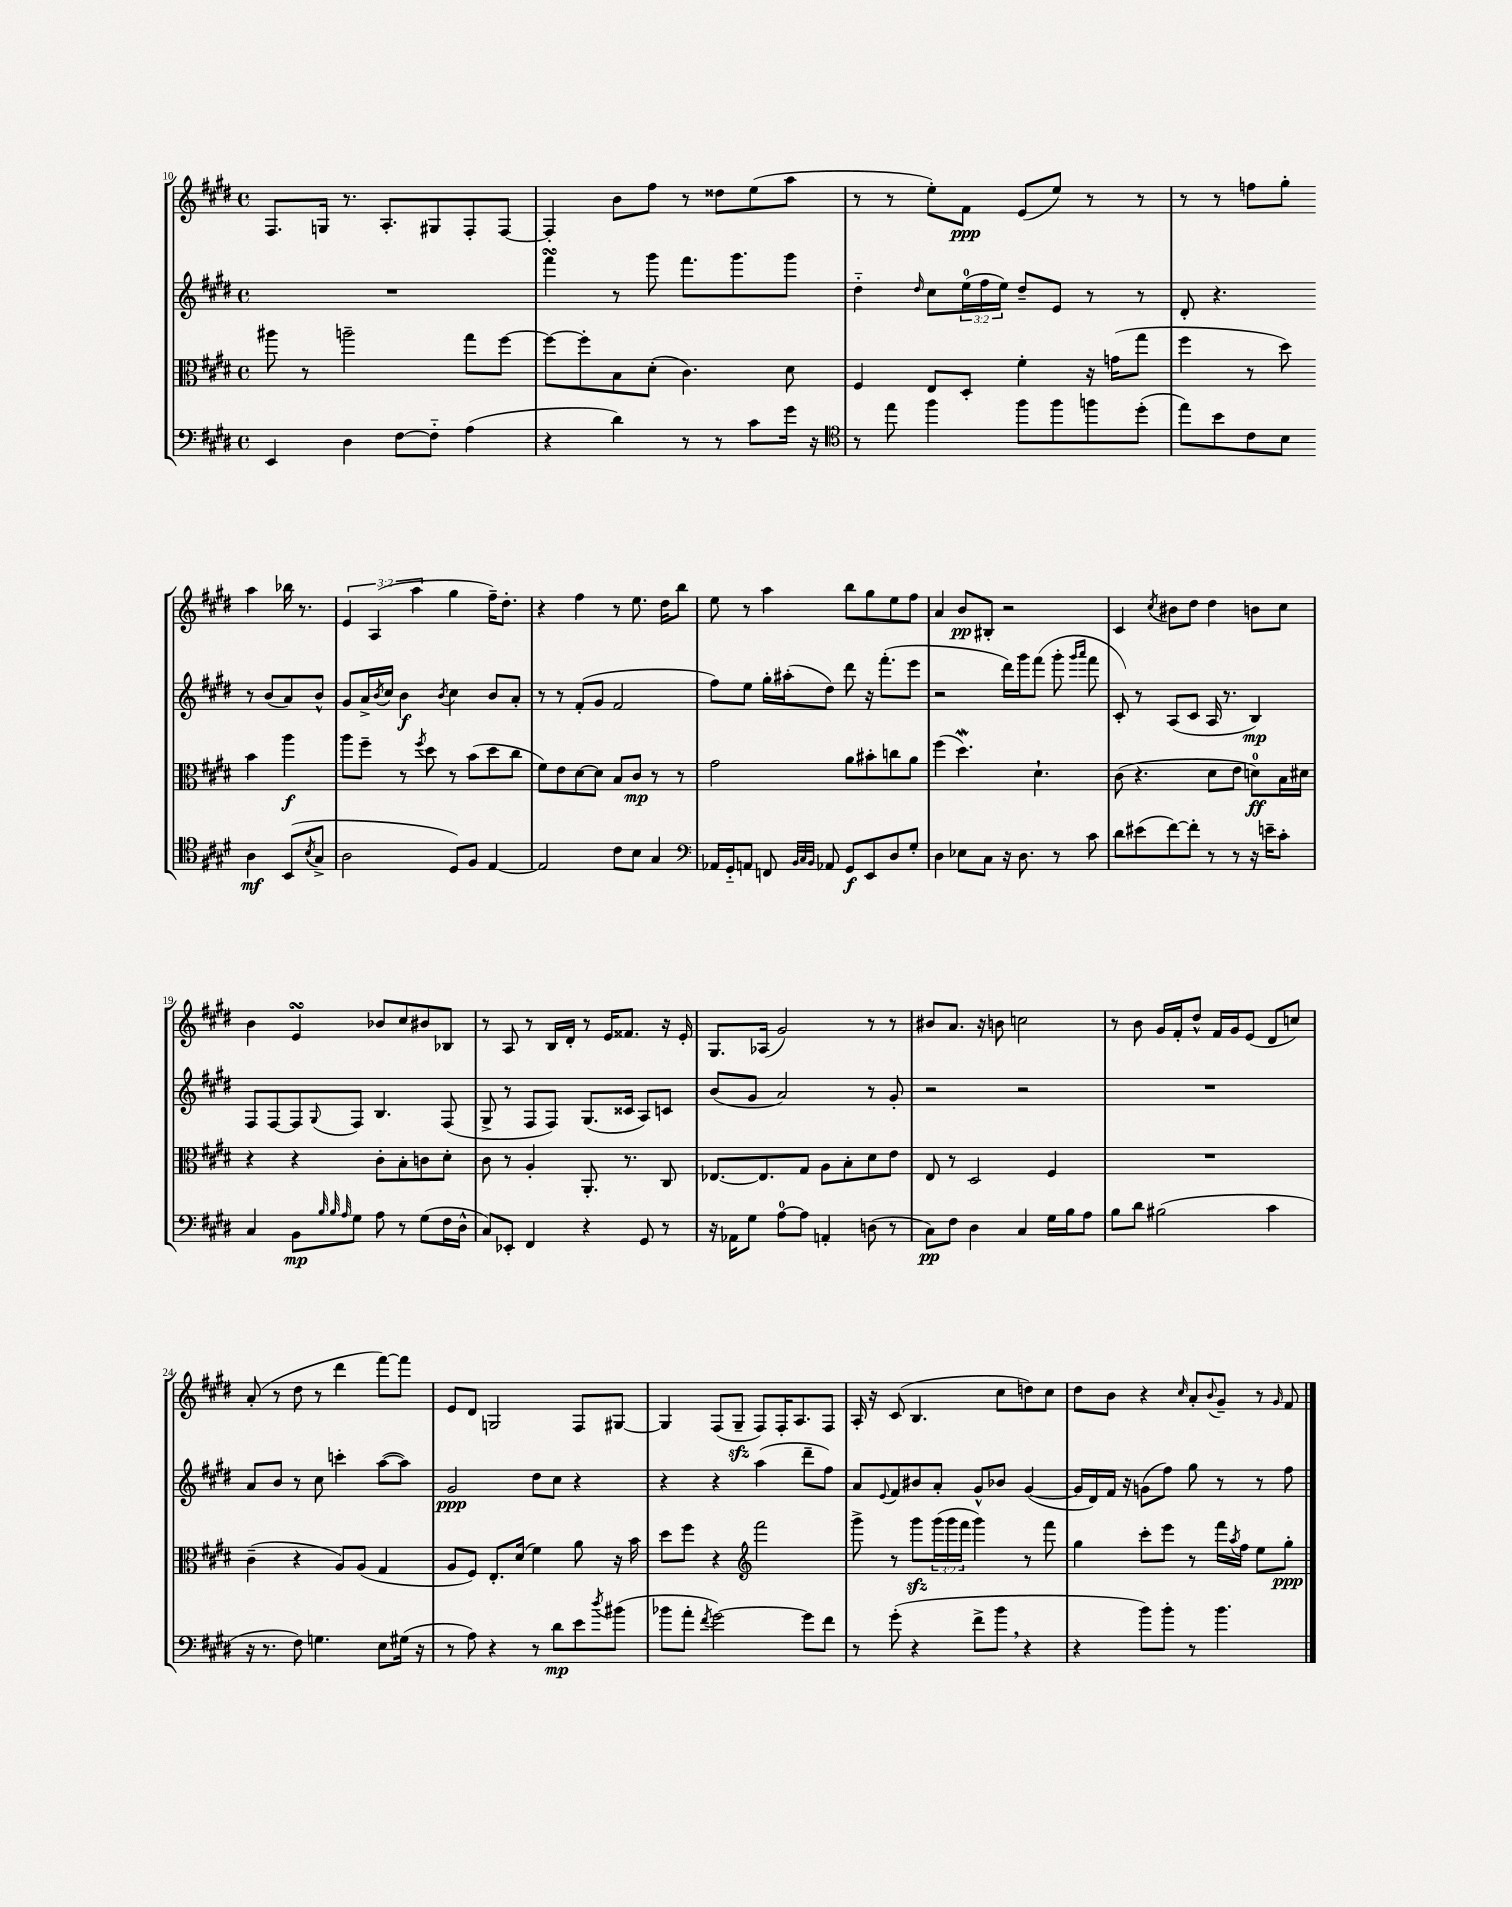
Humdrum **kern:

**kern	**dynam	**kern	**dynam	**kern	**dynam	**kern	**dynam
*part4	*part4	*part3	*part3	*part2	*part2	*part1	*part1
*staff4	*staff4	*staff3	*staff3	*staff2	*staff2	*staff1	*staff1
*clefF4	*	*clefC3	*	*clefG2	*	*clefG2	*
*k[f#c#g#d#]	*	*k[f#c#g#d#]	*	*k[f#c#g#d#]	*	*k[f#c#g#d#]	*
*M4/4	*	*M4/4	*	*M4/4	*	*M4/4	*
*met(c)	*	*met(c)	*	*met(c)	*	*met(c)	*
=10	=10	=10	=10	=10	=10	=10	=10
4EE/	.	8aa#X\	.	1r	.	8.F#/L	.
.	.	8r	.	.	.	.	.
.	.	.	.	.	.	16Gn/Jk	.
4D#\	.	2aan~\	.	.	.	8.r	.
.	.	.	.	.	.	8.A'/L	.
[8F#\L	.	.	.	.	.	.	.
8F#\J]	.	.	.	.	.	8G#X/	.
(4A\	.	8gg#\L	.	.	.	8F#'/	.
.	.	[8ff#\J	.	.	.	[8F#/J	.
=11	=11	=11	=11	=11	=11	=11	=11
4r	.	8ff#\L_	.	4fff#sSSS\	.	4F#'/]	.
.	.	8ff#'\]	.	.	.	.	.
4d#\)	.	8B\	.	8r	.	8b\L	.
.	.	(8d#'\J	.	8ggg#\	.	8ff#\J	.
8r	.	4.c#\)	.	8.fff#\L	.	8r	.
8r	.	.	.	.	.	8dd##X\L	.
.	.	.	.	8.ggg#\	.	.	.
8c#\L	.	.	.	.	.	(8ee\	.
16g#\Jk	.	8d#\	.	8ggg#\J	.	8aa\J	.
16r	.	.	.	.	.	.	.
=12	=12	=12	=12	=12	=12	=12	=12
*clefC4	*	*	*	*	*	*	*
8r	.	4F#/	.	4dd#\	.	8r	.
8ee\	.	.	.	.	.	8r	.
.	.	.	.	16qqdd#/	.	.	.
4ff#\	.	8E/L	.	8cc#\L	.	8ee'\L)	.
.	.	8D#'/J	.	(24ee\L	.	8f#\J	ppp
.	.	.	.	24ff#\	.	.	.
.	.	.	.	24ee\JJ)	.	.	.
8ff#\L	.	4f#'\	.	8dd#~/L	.	(8e/L	.
8ff#\	.	.	.	8e/J	.	8ee/J)	.
8ffn\	.	16r	.	8r	.	8r	.
.	.	(16gn\KL	.	.	.	.	.
(8dd#'\J	.	8gg#\J	.	8r	.	8r	.
=13	=13	=13	=13	=13	=13	=13	=13
8ee\L)	.	4ff#\	.	8d#'/	.	8r	.
8b\	.	.	.	4.r	.	8r	.
8c#\	.	8r	.	.	.	8ffn\L	.
8B\J	.	8dd#\)	.	.	.	8gg#'\J	.
4A\	mf	4b\	.	8r	.	4aa\	.
.	.	.	.	(8b/L	.	.	.
(8BB/L	.	4aa\	f	8a/)	.	16bb-X\	.
.	.	.	.	.	.	8.r	.
8qB/	.	.	.	.	.	.	.
8G#^/J	.	.	.	8b^^/J	.	.	.
!!LO:LB:g=z
=14	=14	=14	=14	=14	=14	=14	=14
2A\	.	8aa\L	.	8g#/L	.	6e/	.
.	.	8ff#~\J	.	16a^/L	.	.	.
.	.	.	.	.	.	(6A/	.
.	.	.	.	8qb/	.	.	.
.	.	.	.	16cc#/JJ	.	.	.
.	.	8r	.	4b\	f	.	.
.	.	.	.	.	.	6aa\	.
.	.	8qff#/	.	.	.	.	.
.	.	8dd#\	.	.	.	.	.
.	.	.	.	8qb/	.	.	.
8D#/L)	.	8r	.	4cc#\	.	4gg#\	.
8F#/J	.	(8b\L	.	.	.	.	.
[4E/	.	8dd#\	.	8b/L	.	16ff#~\KL)	.
.	.	.	.	.	.	8.dd#'\J	.
.	.	8cc#\J	.	8a'/J	.	.	.
=15	=15	=15	=15	=15	=15	=15	=15
2E/]	.	8f#\L)	.	8r	.	4r	.
.	.	8e\	.	8r	.	.	.
.	.	[8d#\	.	(8f#'/L	.	4ff#\	.
.	.	8d#\J]	.	8g#/J	.	.	.
8c#\L	.	8B/L	.	2f#/	.	8r	.
8B\J	.	8c#/J	mp	.	.	8.ee\	.
4G#/	.	8r	.	.	.	.	.
.	.	.	.	.	.	16dd#\KL	.
.	.	8r	.	.	.	8bb\J	.
=16	=16	=16	=16	=16	=16	=16	=16
*clefF4	*	*	*	*	*	*	*
16AA-X/LL	.	2g#\	.	8ff#\L)	.	8ee\	.
16GG#/J	.	.	.	.	.	.	.
8AAn/J	.	.	.	8ee\J	.	8r	.
8FFn/	.	.	.	16gg#'\LL	.	4aa\	.
.	.	.	.	(16aa#X'\J	.	.	.
32qqBB/LLL	.	.	.	.	.	.	.
32qqC#/	.	.	.	.	.	.	.
32qqBB/JJJ	.	.	.	.	.	.	.
8AA-X/	.	.	.	8dd#\J)	.	.	.
8GG#/L	f	8a\L	.	8ddd#\	.	8bb\L	.
8EE/	.	8b#X'\	.	16r	.	8gg#\	.
.	.	.	.	(8.fff#'\L	.	.	.
8D#/	.	8ccn\	.	.	.	8ee\	.
8G#'/J	.	8a\J	.	8eee\J	.	8ff#\J	.
=17	=17	=17	=17	=17	=17	=17	=17
4D#\	.	(4ff#\	.	2r	.	4a/	.
8E-X\L	.	4.dd#W\)	.	.	.	8b/L	pp
8C#\J	.	.	.	.	.	8B#X'/J	.
16r	.	.	.	16ddd#\LL)	.	2r	.
8.D#\	.	.	.	16ggg#\J	.	.	.
.	.	4.d#`\	.	(8fff#\J	.	.	.
8r	.	.	.	8ggg#'\	.	.	.
.	.	.	.	16qqggg#/LL	.	.	.
.	.	.	.	16qqaaa/JJ	.	.	.
8c#\	.	.	.	8fff#\	.	.	.
=18	=18	=18	=18	=18	=18	=18	=18
8d#\L	.	(8c#\	.	8c#'/)	.	4c#/	.
(8e#X\	.	4.r	.	8r	.	.	.
.	.	.	.	.	.	8qcc#/	.
[8f#\)	.	.	.	(8A/L	.	8b#X\L	.
8f#'\J]	.	.	.	8c#/J	.	8dd#\J	.
8r	.	8d#\L	.	16A/	.	4dd#\	.
.	.	.	.	8.r	.	.	.
8r	.	8e\J	.	.	.	.	.
16r	.	8dn\L)	ff	4B/)	mp	8bn\L	.
16en~\KL	.	.	.	.	.	.	.
8c#'\J	.	16B\L	.	.	.	8cc#\J	.
.	.	16d#X\JJ	.	.	.	.	.
!!LO:LB:g=z
=19	=19	=19	=19	=19	=19	=19	=19
4C#/	.	4r	.	8F#/L	.	4b\	.
.	.	.	.	[8F#/	.	.	.
8BB\L	mp	4r	.	8F#/]	.	4esSSs/	.
32qqB/	.	.	.	.	.	.	.
32qqB/	.	.	.	.	.	.	.
32qqA/	.	.	.	8qqG#/	.	.	.
8G#\J	.	.	.	8F#/J	.	.	.
8A\	.	8c#'\L	.	4.B/	.	8b-X/L	.
8r	.	8B'\	.	.	.	8cc#/	.
(8G#\L	.	8cn\	.	.	.	8b#X/	.
16F#\L	.	8d#'\J	.	(8F#/	.	8B-X/J	.
16D#^^\JJ	.	.	.	.	.	.	.
=20	=20	=20	=20	=20	=20	=20	=20
8C#/L)	.	8c#\	.	8G#^/	.	8r	.
8EE-X'/J	.	8r	.	8r	.	8A/	.
4FF#/	.	4A'/	.	8F#/L	.	8r	.
.	.	.	.	8F#/J)	.	16B/LL	.
.	.	.	.	.	.	16d#'/JJ	.
4r	.	8.AA'/	.	(8.G#/L	.	8r	.
.	.	.	.	.	.	16e/KL	.
.	.	8.r	.	16c##X/Jk	.	8.f##X/J	.
8GG#/	.	.	.	8A/L)	.	.	.
8r	.	8C#/	.	8cn/J	.	16r	.
.	.	.	.	.	.	16e'/	.
=21	=21	=21	=21	=21	=21	=21	=21
16r	.	[8.E-X/L	.	(8b/L	.	8.G#/L	.
16AA-X\KL	.	.	.	.	.	.	.
8G#\J	.	.	.	8g#/J	.	.	.
.	.	8.E-/]	.	.	.	(16A-X/Jk	.
[8A\L	.	.	.	2a/)	.	2g#/)	.
8A\J]	.	8G#/J	.	.	.	.	.
4AAn'/	.	8A\L	.	.	.	.	.
.	.	8B'\	.	.	.	.	.
(8Dn\	.	8d#\	.	8r	.	8r	.
8r	.	8e\J	.	8g#'/	.	8r	.
=22	=22	=22	=22	=22	=22	=22	=22
8C#\L)	pp	8E/	.	2r	.	8b#X/L	.
8F#\J	.	8r	.	.	.	8.a/J	.
4D#\	.	2D#/	.	.	.	.	.
.	.	.	.	.	.	16r	.
.	.	.	.	.	.	8bn\	.
4C#/	.	.	.	2r	.	2ccn\	.
16G#\LL	.	4F#/	.	.	.	.	.
16B\J	.	.	.	.	.	.	.
8A\J	.	.	.	.	.	.	.
=23	=23	=23	=23	=23	=23	=23	=23
8B\L	.	1r	.	1r	.	8r	.
8d#\J	.	.	.	.	.	8b\	.
(2B#X\	.	.	.	.	.	16g#/LL	.
.	.	.	.	.	.	16f#'/J	.
.	.	.	.	.	.	8dd#^^/J	.
.	.	.	.	.	.	16f#/LL	.
.	.	.	.	.	.	16g#/J	.
.	.	.	.	.	.	(8e/J	.
4c#\	.	.	.	.	.	8d#/L	.
.	.	.	.	.	.	8ccn/J)	.
!!LO:LB:g=z
=24	=24	=24	=24	=24	=24	=24	=24
16r	.	(4c#~\	.	8a/L	.	(8a'/	.
8.r	.	.	.	.	.	.	.
.	.	.	.	8b/J	.	8r	.
8F#\)	.	4r	.	8r	.	8dd#\	.
4.Gn\	.	.	.	8cc#\	.	8r	.
.	.	8A/L)	.	4cccn'\	.	4ddd#\	.
.	.	(8A/J	.	.	.	.	.
8E\L	.	4G#/	.	([8aa\L	.	[8fff#\L)	.
(16G#X\Jk	.	.	.	8aa\J])	.	8fff#\J]	.
16r	.	.	.	.	.	.	.
=25	=25	=25	=25	=25	=25	=25	=25
8r	.	8A/L	.	2g#/	ppp	8e/L	.
8A\)	.	8F#/J)	.	.	.	8d#/J	.
4r	.	8.E'/L	.	.	.	2Gn/	.
.	.	(16d#/Jk	.	.	.	.	.
8r	.	4f#\)	.	8dd#\L	.	.	.
8d#\L	mp	.	.	8cc#\J	.	.	.
8e\	.	8a\	.	4r	.	8F#/L	.
8qdd#/	.	.	.	.	.	.	.
(8b#X\J	.	16r	.	.	.	[8G#X/J	.
.	.	16b\	.	.	.	.	.
=26	=26	=26	=26	=26	=26	=26	=26
8b-X\L	.	8dd#\L	.	4r	.	4G#/]	.
8a'\J	.	8ff#\J	.	.	.	.	.
8qf#/	.	.	.	.	.	.	.
[2g#\)	.	4r	.	4r	.	(8F#/L	.
.	.	.	.	.	.	8G#zz~/J	.
*	*	*clefG2	*	*	*	*	*
.	.	2fff#\	.	(4aa\	.	8F#/L)	.
.	.	.	.	.	.	16F#'/K	.
.	.	.	.	.	.	8.A/	.
8g#\L]	.	.	.	8ddd#~\L	.	.	.
8f#\J	.	.	.	8ff#\J)	.	8F#/J	.
=27	=27	=27	=27	=27	=27	=27	=27
8r	.	8ggg#^\	.	8a/L	.	16A'/	.
.	.	.	.	.	.	16r	.
.	.	.	.	8qqe/	.	.	.
(8g#'\	.	8r	.	8f#/	.	(8c#/	.
4r	.	8ggg#zz\L	.	8b#X/	.	4.B/	.
.	.	(24ggg#\L	.	8a'/J	.	.	.
.	.	24ggg#\	.	.	.	.	.
.	.	24fff#\JJ	.	.	.	.	.
8f#^\L	.	4ggg#\)	.	8g#^^/L	.	.	.
8b,\J	.	.	.	8b-X/J	.	8cc#\L	.
4r	.	8r	.	([4g#/	.	8ddn\)	.
.	.	8fff#\	.	.	.	8cc#\J	.
=28	=28	=28	=28	=28	=28	=28	=28
4r	.	4gg#\	.	16g#/LL]	.	8dd#\L	.
.	.	.	.	16d#/)	.	.	.
.	.	.	.	16f#/JJ	.	8b\J	.
.	.	.	.	16r	.	.	.
8b\L)	.	8ccc#'\L	.	(8gn\L	.	4r	.
8b'\J	.	8eee\J	.	8ff#\J)	.	.	.
.	.	.	.	.	.	16qqcc#/	.
8r	.	8r	.	8gg#\	.	8a'/L	.
.	.	.	.	.	.	8qqb/	.
4.b\	.	16fff#\LL	.	8r	.	8g#~/J	.
.	.	8qaa/	.	.	.	.	.
.	.	16ff#\JJ	.	.	.	.	.
.	.	8ee\L	.	8r	.	8r	.
.	.	.	.	.	.	16qqg#/	.
.	.	8gg#'\J	ppp	8ff#\	.	8f#/	.
==	==	==	==	==	==	==	==
*-	*-	*-	*-	*-	*-	*-	*-
